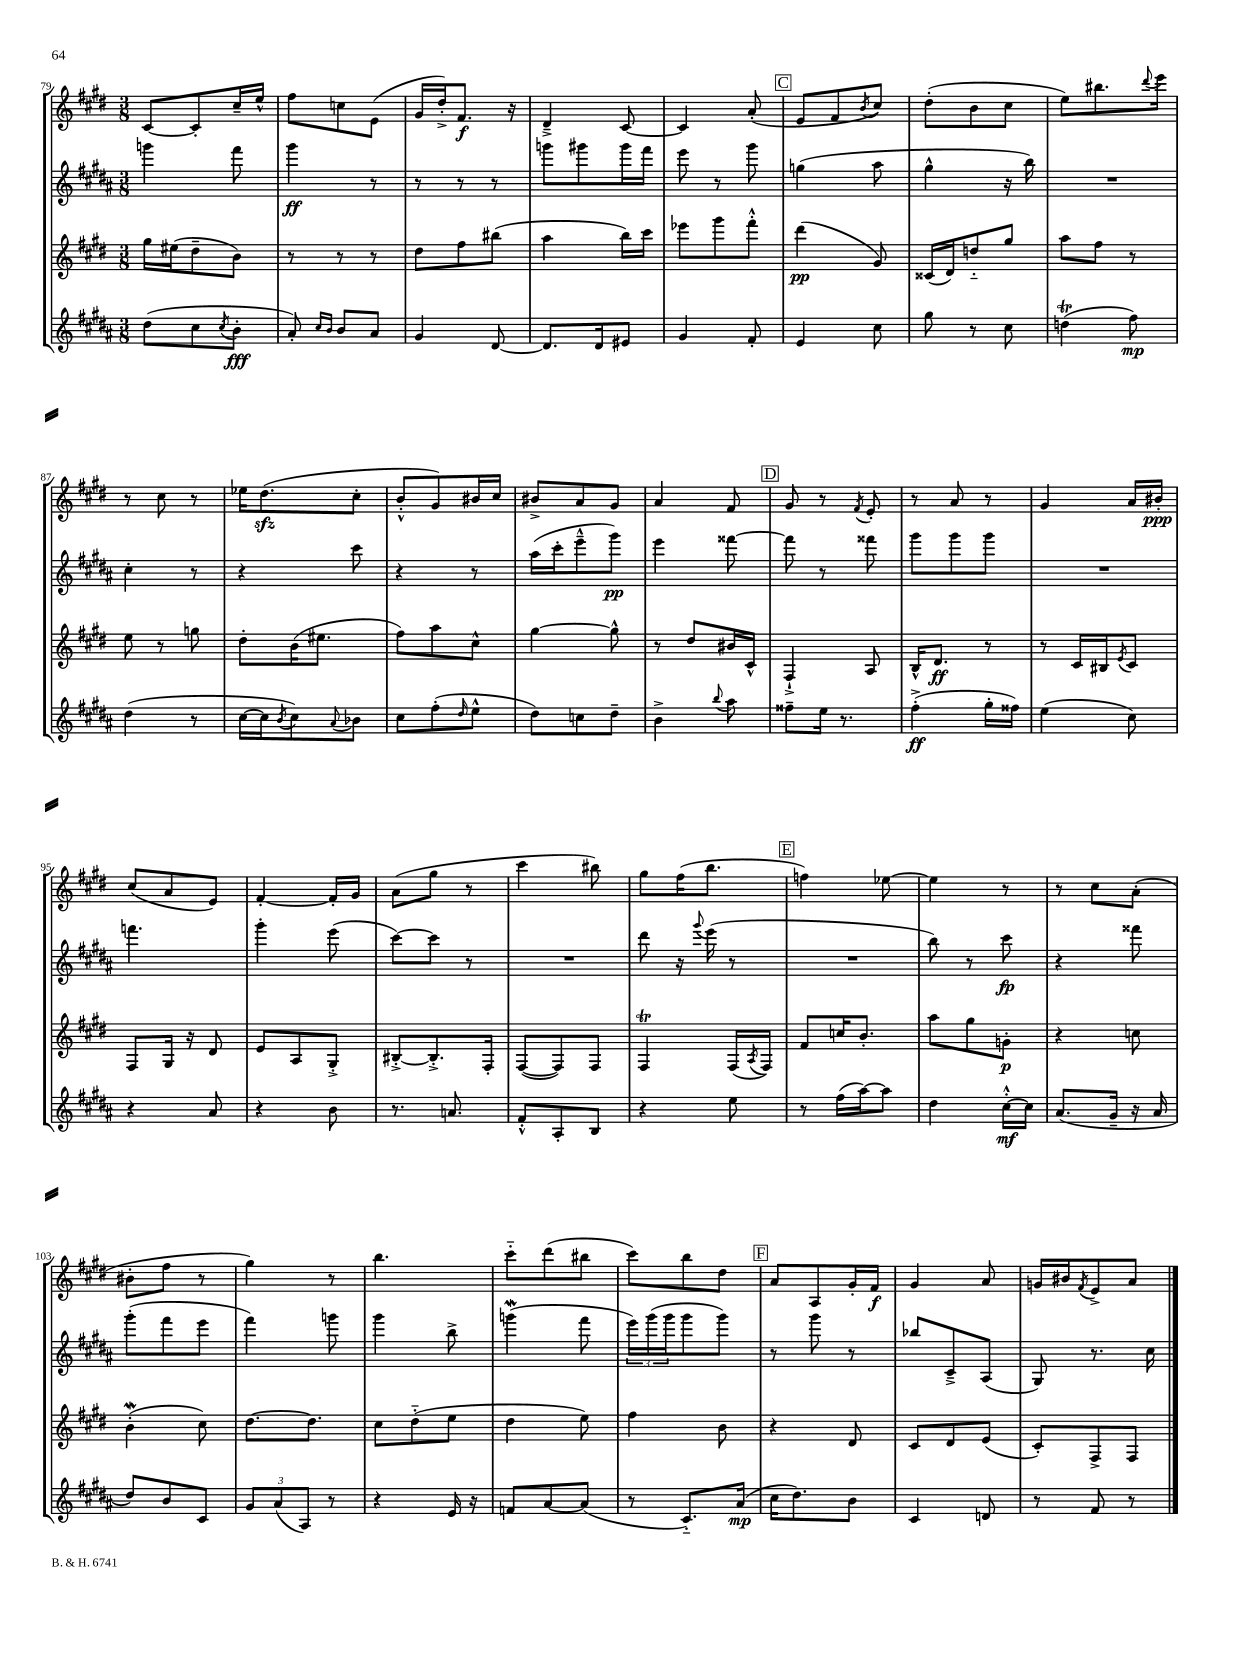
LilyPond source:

<<
\new StaffGroup <<
\new Staff = "s0" {
    \clef treble \key e \major \numericTimeSignature \time 3/8
    cis'8~ cis'8-. cis''16-- e''16-^ |
    fis''8 c''8 e'8( |
    gis'16 dis''16-.->) fis'8.\f r16 |
    dis'4---> cis'8~ |
    cis'4 a'8-.( |
    \mark \markup { \box "C" } e'8 fis'8 \acciaccatura { b'8 } cis''8) |
    dis''8-.( b'8 cis''8 |
    e''8) bis''8. \appoggiatura { dis'''8 } e'''16 |
    r8 cis''8 r8 |
    ees''16 dis''8.\sfz( cis''8-. |
    b'8-.-^ gis'8) bis'16 cis''16 |
    bis'8-> a'8 gis'8 |
    a'4 fis'8 |
    \mark \markup { \box "D" } gis'8 r8 \acciaccatura { fis'8 } e'8-. |
    r8 a'8 r8 |
    gis'4 a'16 bis'16-.\ppp |
    cis''8( a'8 e'8) |
    fis'4~-. fis'16-. gis'16 |
    a'8( gis''8 r8 |
    cis'''4 bis''8) |
    gis''8 fis''16( b''8. |
    \mark \markup { \box "E" } f''4) ees''8~ |
    ees''4 r8 |
    r8 cis''8 a'8-.( |
    bis'8-. fis''8 r8 |
    gis''4) r8 |
    b''4. |
    cis'''8-_ dis'''8( bis''8 |
    cis'''8) b''8 dis''8 |
    \mark \markup { \box "F" } a'8 a8 gis'16-. fis'16\f |
    gis'4 a'8 |
    g'16 bis'16 \acciaccatura { fis'8 } e'8-> a'8 \bar "|." |
}
\new Staff = "s1" {
    \clef treble \key b \major \numericTimeSignature \time 3/8
    g'''4 fis'''8 |
    gis'''4\ff r8 |
    r8 r8 r8 |
    g'''8 gis'''8 gis'''16 fis'''16 |
    e'''8 r8 gis'''8 |
    \mark \markup { \box "C" } g''4( ais''8 |
    gis''4-^ r16 b''16) |
    R4. |
    cis''4-. r8 |
    r4 cis'''8 |
    r4 r8 |
    ais''16( cis'''16-. e'''8---^ gis'''8\pp) |
    e'''4 fisis'''8~ |
    \mark \markup { \box "D" } fisis'''8 r8 fisis'''8 |
    gis'''8 gis'''8 gis'''8 |
    R4. |
    f'''4. |
    gis'''4-. e'''8( |
    cis'''8~) cis'''8 r8 |
    R4. |
    dis'''8 r16 \appoggiatura { gis'''8 } e'''16( r8 |
    \mark \markup { \box "E" } R4. |
    b''8) r8 cis'''8\fp |
    r4 fisis'''8 |
    gis'''8-.( fis'''8 e'''8 |
    fis'''4) g'''8 |
    gis'''4 b''8-> |
    g'''4\mordent( fis'''8 |
    \tuplet 3/2 { e'''16) gis'''16( gis'''16 } gis'''8 gis'''8) |
    \mark \markup { \box "F" } r8 gis'''8 r8 |
    bes''8 cis'8---> ais8( |
    gis8) r8. cis''16 \bar "|." |
}
\new Staff = "s2" {
    \clef treble \key e \major \numericTimeSignature \time 3/8
    gis''16 eis''16( dis''8-- b'8) |
    r8 r8 r8 |
    dis''8 fis''8 bis''8( |
    a''4 b''16) cis'''16 |
    ees'''8 gis'''8 fis'''8-.-^ |
    \mark \markup { \box "C" } dis'''4\pp( gis'8) |
    cisis'16( dis'16) d''8-_ gis''8 |
    a''8 fis''8 r8 |
    e''8 r8 g''8 |
    dis''8-. b'16( eis''8. |
    fis''8) a''8 cis''8-^ |
    gis''4~ gis''8-^ |
    r8 dis''8 bis'16 cis'16-^ |
    \mark \markup { \box "D" } fis4-!-> a8 |
    b16-^ dis'8.\ff r8 |
    r8 cis'16 bis16 \acciaccatura { e'8 } cis'8 |
    fis8 gis16 r16 dis'8 |
    e'8 a8 gis8-.-> |
    bis8~-.-> bis8.-.-> fis16-. |
    fis8~( fis8) fis8 |
    fis4\trill fis16( \acciaccatura { a8 } fis16) |
    \mark \markup { \box "E" } fis'8 c''16 b'8.-. |
    a''8 gis''8 g'8-.\p |
    r4 c''8 |
    b'4-.\mordent( cis''8) |
    dis''8.~ dis''8. |
    cis''8 dis''8-_( e''8 |
    dis''4 e''8) |
    fis''4 b'8 |
    \mark \markup { \box "F" } r4 dis'8 |
    cis'8 dis'8 e'8( |
    cis'8-.) fis8-> fis8 \bar "|." |
}
\new Staff = "s3" {
    \clef treble \key b \major \numericTimeSignature \time 3/8
    dis''8( cis''8 \acciaccatura { cis''8 } b'8-.\fff |
    ais'8-.) \grace { cis''16 b'16 } b'8 ais'8 |
    gis'4 dis'8~ |
    dis'8. dis'16 eis'8 |
    gis'4 fis'8-. |
    \mark \markup { \box "C" } e'4 cis''8 |
    gis''8 r8 cis''8 |
    d''4\trill( fis''8\mp) |
    dis''4( r8 |
    cis''16~ cis''16 \acciaccatura { b'8 } cis''8) \appoggiatura { ais'8 } bes'8 |
    cis''8 fis''8-.( \grace { dis''16 } e''8-^ |
    dis''8) c''8 dis''8-- |
    b'4-> \appoggiatura { b''8 } ais''8 |
    \mark \markup { \box "D" } fisis''8-- e''16 r8. |
    fis''4-.->\ff( gis''16-. fisis''16) |
    e''4( cis''8) |
    r4 ais'8 |
    r4 b'8 |
    r8. a'8. |
    fis'8-.-^ ais8-. b8 |
    r4 e''8 |
    \mark \markup { \box "E" } r8 fis''16( ais''16~) ais''8 |
    dis''4 cis''16~-.-^\mf cis''16 |
    ais'8.( gis'16-- r16 ais'16 |
    dis''8) b'8 cis'8 |
    \tuplet 3/2 { gis'8 ais'8( ais8) } r8 |
    r4 e'16 r16 |
    f'8 ais'8~ ais'8( |
    r8 cis'8.-_) ais'16\mp( |
    \mark \markup { \box "F" } cis''16 dis''8.) b'8 |
    cis'4 d'8 |
    r8 fis'8 r8 \bar "|." |
}
>>
>>
\layout { \context { \Score currentBarNumber = #79 } }
